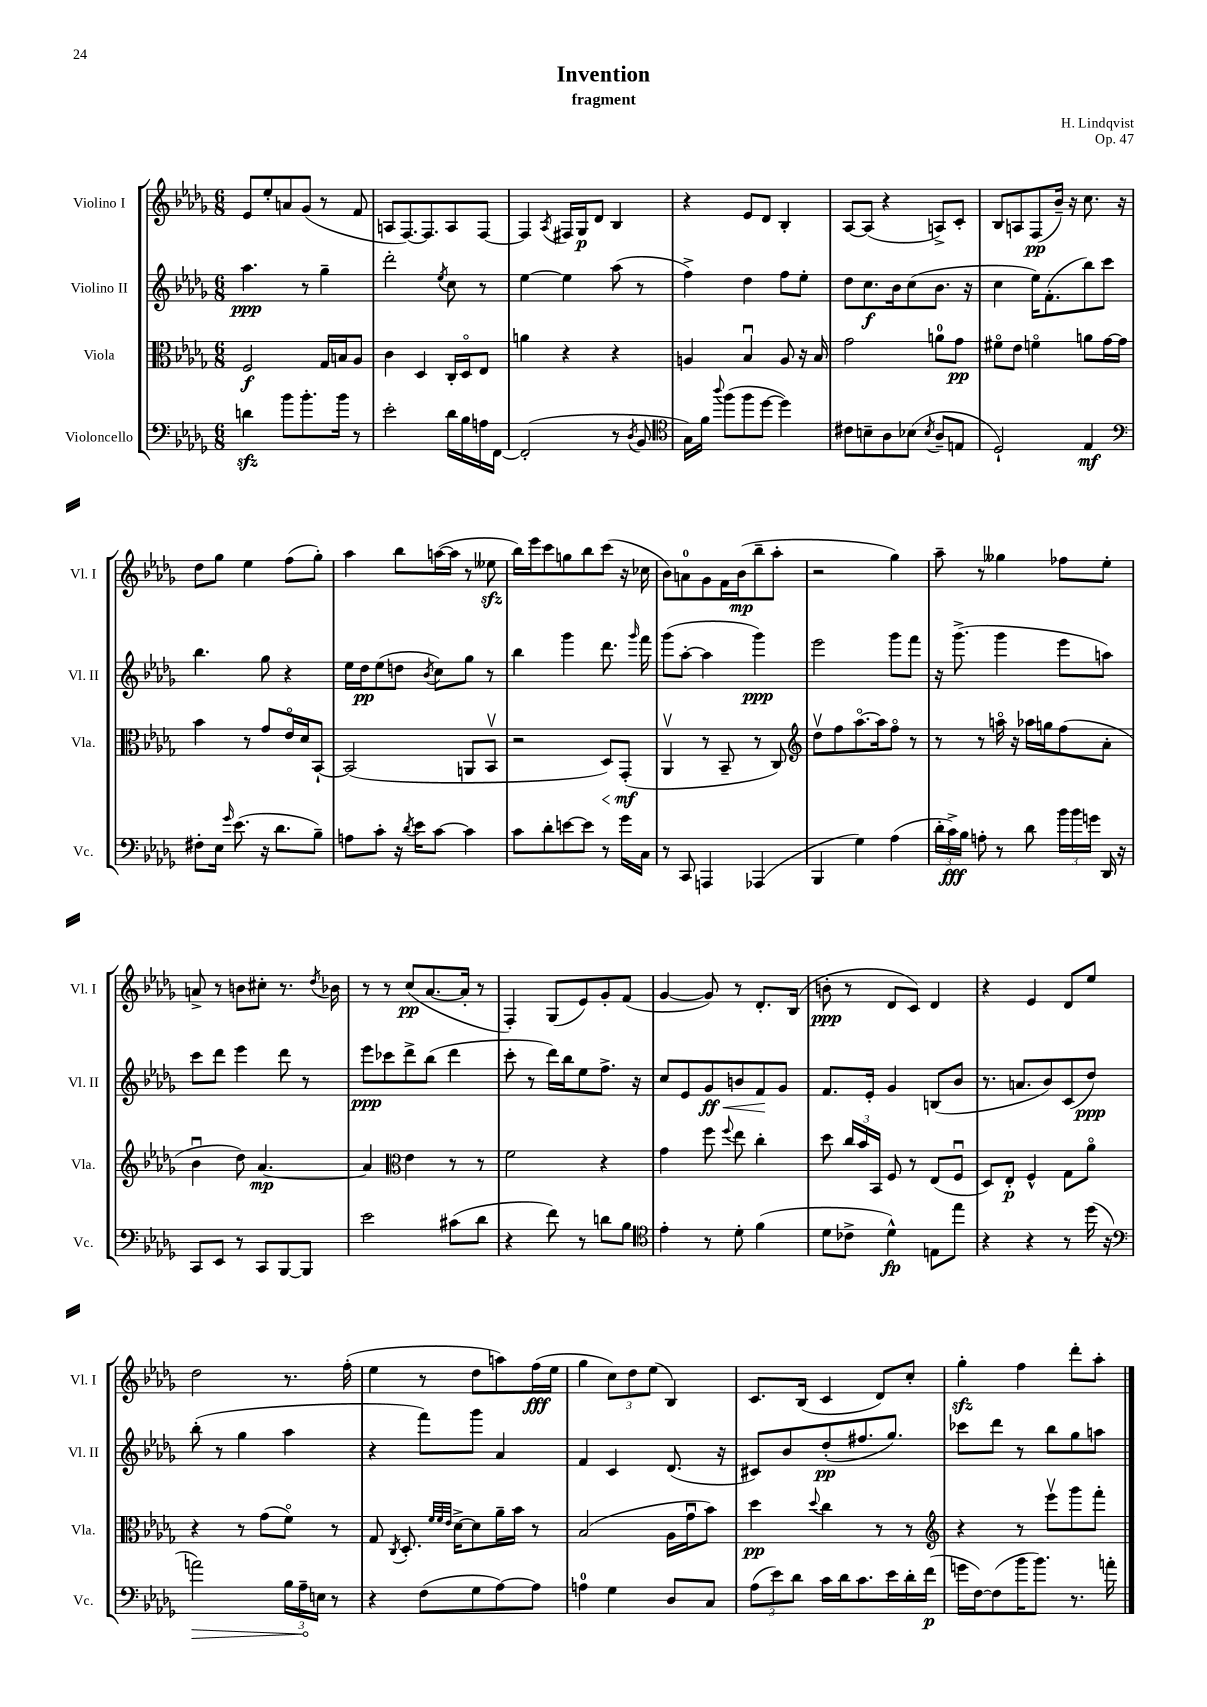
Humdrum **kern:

**kern	**dynam	**kern	**dynam	**kern	**dynam	**kern	**dynam
*part4	*part4	*part3	*part3	*part2	*part2	*part1	*part1
*staff4	*staff4	*staff3	*staff3	*staff2	*staff2	*staff1	*staff1
*I"Violoncello	*	*I"Viola	*	*I"Violino II	*	*I"Violino I	*
*I'Vc.	*	*I'Vla.	*	*I'Vl. II	*	*I'Vl. I	*
*clefF4	*	*clefC3	*	*clefG2	*	*clefG2	*
*k[b-e-a-d-g-]	*	*k[b-e-a-d-g-]	*	*k[b-e-a-d-g-]	*	*k[b-e-a-d-g-]	*
*M6/8	*	*M6/8	*	*M6/8	*	*M6/8	*
=1	=1	=1	=1	=1	=1	=1	=1
4dnzz\	.	2F/	f	4.aa-\	ppp	8e-/L	.
.	.	.	.	.	.	8ee-'/	.
8b-\L	.	.	.	.	.	8an/	.
8.b-'\	.	.	.	8r	.	(8g-/J	.
.	.	16G-/LL	.	4gg-~\	.	8r	.
16b-\Jk	.	16Bn/J	.	.	.	.	.
8r	.	8A-/J	.	.	.	8f/	.
=2	=2	=2	=2	=2	=2	=2	=2
2e-'\	.	4c\	.	2ddd-'\	.	8An/L	.
.	.	.	.	.	.	[8.F/)	.
.	.	4D-/	.	.	.	.	.
.	.	.	.	.	.	8.F/]	.
.	.	.	.	8qee-/	.	.	.
16d-\LL	.	16C'/LL	.	8cc\	.	8A/	.
16B-\	.	16D-/J	.	.	.	.	.
16An\	.	8E-/J	.	8r	.	[8F/J	.
[16FF\JJ	.	.	.	.	.	.	.
=3	=3	=3	=3	=3	=3	=3	=3
(2FF'/]	.	4an\	.	[4ee-\	.	4F/]	.
.	.	.	.	.	.	8qA-/	.
.	.	4r	.	4ee-\]	.	16F#X/LL	.
.	.	.	.	.	.	16G-/J	p
.	.	.	.	.	.	8d-/J	.
8r	.	4r	.	(8aa-\	.	4B-/	.
8qD-/	.	.	.	.	.	.	.
8BB-/	.	.	.	8r	.	.	.
=4	=4	=4	=4	=4	=4	=4	=4
*clefC4	*	*	*	*	*	*	*
16G-\LL)	.	4An/	.	4ff^\)	.	4r	.
16f\JJ	.	.	.	.	.	.	.
8qqaa-/	.	.	.	.	.	.	.
(8ff\L	.	.	.	.	.	.	.
8ff\	.	4B-u/	.	4dd-\	.	8e-/L	.
[8dd-\J	.	.	.	.	.	8d-/J	.
4dd-\])	.	8A/	.	8ff\L	.	4B-'/	.
.	.	16r	.	8ee-'\J	.	.	.
.	.	16B-/	.	.	.	.	.
=5	=5	=5	=5	=5	=5	=5	=5
8c#X\L	.	2g-\	.	8dd-\L	.	[8A-/L	.
8Bn~\	.	.	.	8.cc\	f	(8A-/J]	.
8A-\	.	.	.	.	.	4r	.
.	.	.	.	16b-\k	.	.	.
(8B-X\J	.	.	.	(8cc\	.	.	.
8qB-/	.	.	.	.	.	.	.
8A-~/L	.	8an\L	.	8.b-\J	.	8An^/L)	.
8En/J	.	8g-\J	pp	.	.	8c'/J	.
.	.	.	.	16r	.	.	.
=6	=6	=6	=6	=6	=6	=6	=6
2D-`/)	.	8f#X\L	.	4cc\	.	8B-/L	.
.	.	8e-\J	.	.	.	8An/	.
.	.	4fn\	.	16ee-\KL)	.	(8F/	pp
.	.	.	.	(8.f'\	.	.	.
.	.	.	.	.	.	16b-~/Jk)	.
.	.	.	.	.	.	16r	.
4E-/	mf	8an\L	.	8bb-\)	.	8.cc\	.
.	.	[16g-\L	.	8ccc\J	.	.	.
.	.	16g-\JJ]	.	.	.	16r	.
!!LO:LB:g=z
=7	=7	=7	=7	=7	=7	=7	=7
*clefF4	*	*	*	*	*	*	*
8F#X'\L	.	4b-\	.	4.bb-\	.	8dd-\L	.
16E-\Jk	.	.	.	.	.	8gg-\J	.
16qqg-/	.	.	.	.	.	.	.
(8.e-\	.	.	.	.	.	.	.
.	.	8r	.	.	.	4ee-\	.
16r	.	8g-/L	.	8gg-\	.	.	.
8.d-\L	.	.	.	.	.	.	.
.	.	16e-/L	.	4r	.	(8ff\L	.
.	.	16d-/J	.	.	.	.	.
8B-~\J)	.	[8BB-`/J	.	.	.	8gg-'\J)	.
=8	=8	=8	=8	=8	=8	=8	=8
8An\L	.	(2BB-/]	.	16ee-\LL	.	4aa-\	.
.	.	.	.	16dd-\J	pp	.	.
8c'\J	.	.	.	(8ee-\	.	.	.
16r	.	.	.	8ddn\J	.	8bb-\L	.
8qd-/	.	.	.	.	.	.	.
16e-\KL	.	.	.	.	.	.	.
.	.	.	.	8qb-/	.	.	.
[8c\J	.	.	.	8cc\L)	.	([16aan\L	.
.	.	.	.	.	.	16aa\JJ]	.
4c\]	.	8AAn/L	.	8gg-\J	.	8r	.
.	.	8BB-v/J	.	8r	.	8ee--Xzz\	.
=9	=9	=9	=9	=9	=9	=9	=9
8c\L	.	2r	.	4bb-\	.	16bb-\LL)	.
.	.	.	.	.	.	16eee-\J	.
8d-'\	.	.	.	.	.	8ccc\	.
[8en\	.	.	.	4ggg-\	.	8ggn\	.
8e\J]	.	.	.	.	.	8bb-\	.
!	!	!	!LO:HP:b	!	!	!	!
8r	.	8D-/L)	<	8.ddd-\	.	(8ccc\J	.
16g-\LL	.	(8GG-'/J	mf	.	.	16r	.
.	.	.	.	16qqggg-/	.	.	.
16C\JJ	.	.	.	16fff\	.	16cc-X\	.
.	.	.	[	.	.	.	.
=10	=10	=10	=10	=10	=10	=10	=10
8r	.	4AA-v/	.	(8ggg-\L	.	8b-\L)	.
8CC/	.	.	.	[8aa-'\J	.	8an\	.
4AAAn/	.	8r	.	4aa-\]	.	8g-\	.
.	.	8BB-~/	.	.	.	16f\L	.
.	.	.	.	.	.	(16b-\J	mp
(4AAA-X/	.	8r	.	4ggg-\)	ppp	8bb-~\	.
.	.	8C/)	.	.	.	8aa-'\J	.
=11	=11	=11	=11	=11	=11	=11	=11
*	*	*clefG2	*	*	*	*	*
4BBB-/	.	8dd-v\L	.	2eee-\	.	2r	.
.	.	8ff\	.	.	.	.	.
4G-\)	.	[8.aa-\	.	.	.	.	.
.	.	16aa-\k]	.	.	.	.	.
(4A-\	.	8ff\J	.	8ggg-\L	.	4gg-\)	.
.	.	8r	.	8fff\J	.	.	.
=12	=12	=12	=12	=12	=12	=12	=12
24d-'\LL	.	8r	.	16r	.	8aa-~\	.
24c^\)	fff	.	.	.	.	.	.
.	.	.	.	(8.ggg-^\	.	.	.
24B-\JJ	.	.	.	.	.	.	.
8An'\	.	8r	.	.	.	8r	.
8r	.	16aan\	.	4ggg-\	.	4gg--X\	.
.	.	16r	.	.	.	.	.
8d-\	.	16aa-X\LL	.	.	.	.	.
.	.	16ggn\J	.	.	.	.	.
24b-\LL	.	(8ff\	.	8eee-\L	.	8ff-X\L	.
24b-\	.	.	.	.	.	.	.
24gn\JJ	.	.	.	.	.	.	.
16DD-/	.	8a-'\J	.	8aan\J)	.	8ee-'\J	.
16r	.	.	.	.	.	.	.
!!LO:LB:g=z
=13	=13	=13	=13	=13	=13	=13	=13
8CC/L	.	4b-u\	.	8ccc\L	.	8an^/	.
8EE-/J	.	.	.	8ddd-\J	.	8r	.
8r	.	8dd-\)	.	4eee-\	.	8bn\L	.
8CC/L	.	[4.a-/	mp	.	.	8cc#X'\J	.
[8BBB-/	.	.	.	8ddd-\	.	8.r	.
8BBB-/J]	.	.	.	8r	.	.	.
.	.	.	.	.	.	8qdd-/	.
.	.	.	.	.	.	16b-X\	.
=14	=14	=14	=14	=14	=14	=14	=14
2e-\	.	4a-/]	.	8eee-\L	ppp	8r	.
.	.	.	.	8ccc-X\	.	8r	.
*	*	*clefC3	*	*	*	*	*
.	.	4e-\	.	8ddd-^\	.	(8cc/L	pp
.	.	.	.	(8bb-\J	.	[8.a-/	.
(8c#X\L	.	8r	.	4ddd-\	.	.	.
.	.	.	.	.	.	16a-'/Jk]	.
8d-\J	.	8r	.	.	.	8r	.
=15	=15	=15	=15	=15	=15	=15	=15
4r	.	2f\	.	8ccc'\	.	4F'/)	.
.	.	.	.	8r	.	.	.
8f\)	.	.	.	16ddd-\LL)	.	(8G-/L	.
.	.	.	.	16bb-\J	.	.	.
8r	.	.	.	8ee-\	.	8e-/)	.
8dn\L	.	4r	.	8.ff^\J	.	8g-'/	.
8B-\J	.	.	.	.	.	(8f/J	.
.	.	.	.	16r	.	.	.
=16	=16	=16	=16	=16	=16	=16	=16
*clefC4	*	*	*	*	*	*	*
4e-'\	.	4g-\	.	8cc/L	.	[4g-/	.
.	.	.	.	8e-/	.	.	.
!	!	!	!	!	!LO:HP:b	!	!
8r	.	8ff\	.	8g-/	< ff	8g-/])	.
.	.	8qqff/	.	.	.	.	.
8d-'\	.	8ee-\	.	8bn/	.	8r	.
(4f\	.	4cc'\	.	8f/	.	8.d-'/L	.
.	.	.	.	8g-/J	[	.	.
.	.	.	.	.	.	(16B-/Jk	.
=17	=17	=17	=17	=17	=17	=17	=17
8d-\L	.	8dd-\	.	8.f/L	.	8bn'\	ppp
8c-X^\J	.	24cc/LL	.	.	.	8r	.
.	.	24b-/	.	.	.	.	.
.	.	.	.	16e-'/Jk	.	.	.
.	.	24BB-/JJ	.	.	.	.	.
4d-^^\)	fp	8F/	.	4g-/	.	8d-/L	.
.	.	8r	.	.	.	8c/J)	.
8En\L	.	(8E-/L	.	(8Bn/L	.	4d-/	.
8ee-\J	.	8Fu/J	.	8b-/J	.	.	.
=18	=18	=18	=18	=18	=18	=18	=18
4r	.	8D-/L)	.	8.r	.	4r	.
.	.	8E-'/J	p	.	.	.	.
.	.	.	.	8.an/L	.	.	.
4r	.	4F^^/	.	.	.	4e-/	.
.	.	.	.	8b-/)	.	.	.
8r	.	8G-\L	.	(8c/	.	8d-/L	.
(16dd-\	.	8a-\J	.	8dd-/J)	ppp	8ee-/J	.
16r	.	.	.	.	.	.	.
!!LO:LB:g=z
=19	=19	=19	=19	=19	=19	=19	=19
*clefF4	*	*	*	*	*	*	*
!	!LO:HP:b	!	!	!	!	!	!
2an\)	>	4r	.	(8bb-'\	.	2dd-\	.
.	.	.	.	8r	.	.	.
.	.	8r	.	4gg-\	.	.	.
.	.	(8g-\L	.	.	.	.	.
24B-\LL	.	8f\J)	.	4aa-\	.	8.r	.
24A-~\	.	.	.	.	.	.	.
24En\JJ	]	.	.	.	.	.	.
8r	.	8r	.	.	.	.	.
.	.	.	.	.	.	(16ff'\	.
=20	=20	=20	=20	=20	=20	=20	=20
4r	.	8G-/	.	4r	.	4ee-\	.
.	.	8qC/	.	.	.	.	.
.	.	8.D-'/	.	.	.	.	.
(8F\L	.	.	.	8fff\L)	.	8r	.
.	.	32qqf/LLL	.	.	.	.	.
.	.	32qqf/	.	.	.	.	.
.	.	32qqe-/JJJ	.	.	.	.	.
.	.	[16d-^\KL	.	.	.	.	.
8G-\	.	8d-\]	.	8ggg-\J	.	8dd-\L	.
[8A-\)	.	16a-~\L	.	4a-/	.	8aan\)	.
.	.	16b-\JJ	.	.	.	.	.
8A-\J]	.	8r	.	.	.	(16ff\L	fff
.	.	.	.	.	.	16ee-\JJ	.
=21	=21	=21	=21	=21	=21	=21	=21
4An\	.	(2B-/	.	4f/	.	4gg-\	.
4G-\	.	.	.	4c/	.	12cc\L)	.
.	.	.	.	.	.	12dd-\	.
.	.	.	.	.	.	(12ee-\J	.
8D-/L	.	16A-\LL	.	(8.d-/	.	4B-/)	.
.	.	16g-u\J	.	.	.	.	.
8C/J	.	8b-\J)	.	.	.	.	.
.	.	.	.	16r	.	.	.
=22	=22	=22	=22	=22	=22	=22	=22
(12A-\L	.	4dd-\	pp	8c#X/L)	.	8.c/L	.
12e-\)	.	.	.	.	.	.	.
.	.	.	.	8b-/	.	.	.
12d-\J	.	.	.	.	.	.	.
.	.	.	.	.	.	(16B-/Jk	.
.	.	8qqdd-/	.	.	.	.	.
16c\LL	.	4cc\	.	(8dd-'/	pp	4c/	.
16d-\J	.	.	.	.	.	.	.
8.c\	.	.	.	8.ff#X/	.	.	.
.	.	8r	.	.	.	8d-/L)	.
16e-\L	.	.	.	8.gg-/J)	.	.	.
16d-'\	.	8r	.	.	.	8cc'/J	.
(16f\JJ	p	.	.	.	.	.	.
=23	=23	=23	=23	=23	=23	=23	=23
*	*	*clefG2	*	*	*	*	*
16gn\LL	.	4r	.	8ccc-X\L	.	4gg-zz'\	.
[16F\J)	.	.	.	.	.	.	.
(8F\]	.	.	.	8ddd-\J	.	.	.
16b-\K	.	8r	.	8r	.	4ff\	.
8.b-\J)	.	.	.	.	.	.	.
.	.	8eee-v\L	.	8bb-\L	.	.	.
8.r	.	8ggg-\	.	8gg-\	.	8ddd-'\L	.
.	.	8fff'\J	.	8aan\J	.	8aa-'\J	.
16an'\	.	.	.	.	.	.	.
==	==	==	==	==	==	==	==
*-	*-	*-	*-	*-	*-	*-	*-
